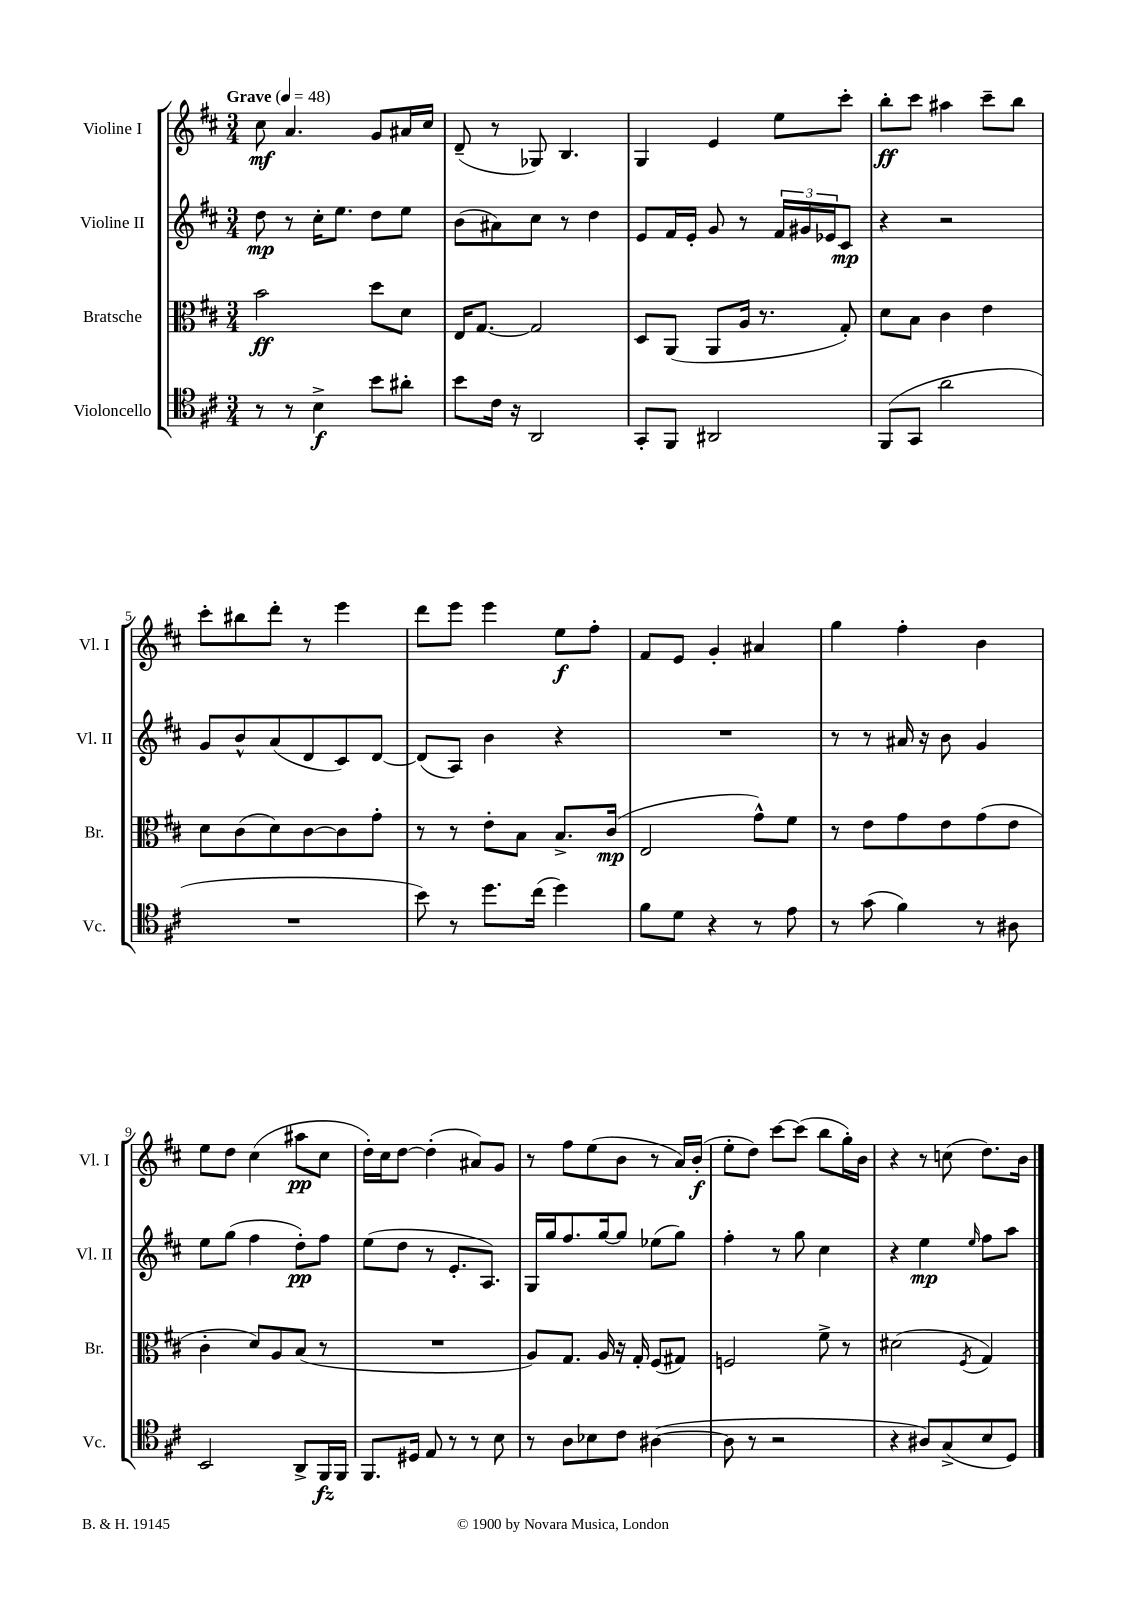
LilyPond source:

<<
\new StaffGroup <<
\new Staff = "s0" \with { instrumentName = "Violine I" shortInstrumentName = "Vl. I" } {
    \clef treble \key d \major \numericTimeSignature \time 3/4 \tempo "Grave" 4 = 48
    cis''8\mf a'4. g'8 ais'16 cis''16 |
    d'8--( r8 ges8) b4. |
    g4 e'4 e''8 cis'''8-. |
    b''8-.\ff cis'''8 ais''4 cis'''8-- b''8 |
    cis'''8-. bis''8 d'''8-. r8 e'''4 |
    d'''8 e'''8 e'''4 e''8\f fis''8-. |
    fis'8 e'8 g'4-. ais'4 |
    g''4 fis''4-. b'4 |
    e''8 d''8 cis''4( ais''8\pp cis''8 |
    d''16-.) cis''16 d''8~ d''4-.( ais'8) g'8 |
    r8 fis''8 e''8( b'8 r8 a'16) b'16-.\f( |
    e''8-. d''8) cis'''8~ cis'''8( b''8 g''16-.) b'16 |
    r4 r8 c''8( d''8.) b'16 \bar "|." |
}
\new Staff = "s1" \with { instrumentName = "Violine II" shortInstrumentName = "Vl. II" } {
    \clef treble \key d \major \numericTimeSignature \time 3/4
    d''8\mp r8 cis''16-. e''8. d''8 e''8 |
    b'8( ais'8) cis''8 r8 d''4 |
    e'8 fis'16 e'16-. g'8 r8 \tuplet 3/2 { fis'16 gis'16 ees'16 } cis'8\mp |
    r4 r2 |
    g'8 b'8-^ a'8( d'8 cis'8) d'8~ |
    d'8( a8) b'4 r4 |
    R2. |
    r8 r8 ais'16 r16 b'8 g'4 |
    e''8 g''8( fis''4 d''8-.\pp) fis''8 |
    e''8( d''8 r8 e'8.-. a8.) |
    g16 g''16 fis''8. g''16~ g''8 ees''8( g''8) |
    fis''4-. r8 g''8 cis''4 |
    r4 e''4\mp \grace { e''16 } fis''8 a''8 \bar "|." |
}
\new Staff = "s2" \with { instrumentName = "Bratsche" shortInstrumentName = "Br." } {
    \clef alto \key d \major \numericTimeSignature \time 3/4
    b'2\ff d''8 d'8 |
    e16 g8.~ g2 |
    d8 a,8( a,8 a16 r8. g8-.) |
    d'8 b8 cis'4 e'4 |
    d'8 cis'8( d'8) cis'8~ cis'8 g'8-. |
    r8 r8 e'8-. b8 b8.-> cis'16\mp( |
    e2 g'8-^) fis'8 |
    r8 e'8 g'8 e'8 g'8( e'8 |
    cis'4-. d'8) a8 b8( r8 |
    R2. |
    a8) g8. a16 r16 g16-. fis8( gis8) |
    f2 fis'8-> r8 |
    dis'2( \acciaccatura { fis8 } g4) \bar "|." |
}
\new Staff = "s3" \with { instrumentName = "Violoncello" shortInstrumentName = "Vc." } {
    \clef tenor \key d \major \numericTimeSignature \time 3/4
    r8 r8 b4->\f b'8 ais'8-. |
    b'8 cis'16 r16 a,2 |
    g,8-. fis,8 ais,2 |
    fis,8( g,8 a'2 |
    R2. |
    b'8) r8 d''8. cis''16( d''4) |
    fis'8 d'8 r4 r8 e'8 |
    r8 g'8( fis'4) r8 ais8 |
    b,2 a,8-> fis,16\fz fis,16 |
    fis,8. dis16 e8 r8 r8 b8 |
    r8 a8 bes8 cis'8 ais4~( |
    ais8 r8 r2 |
    r4 ais8) g8->( b8 d8) \bar "|." |
}
>>
>>
